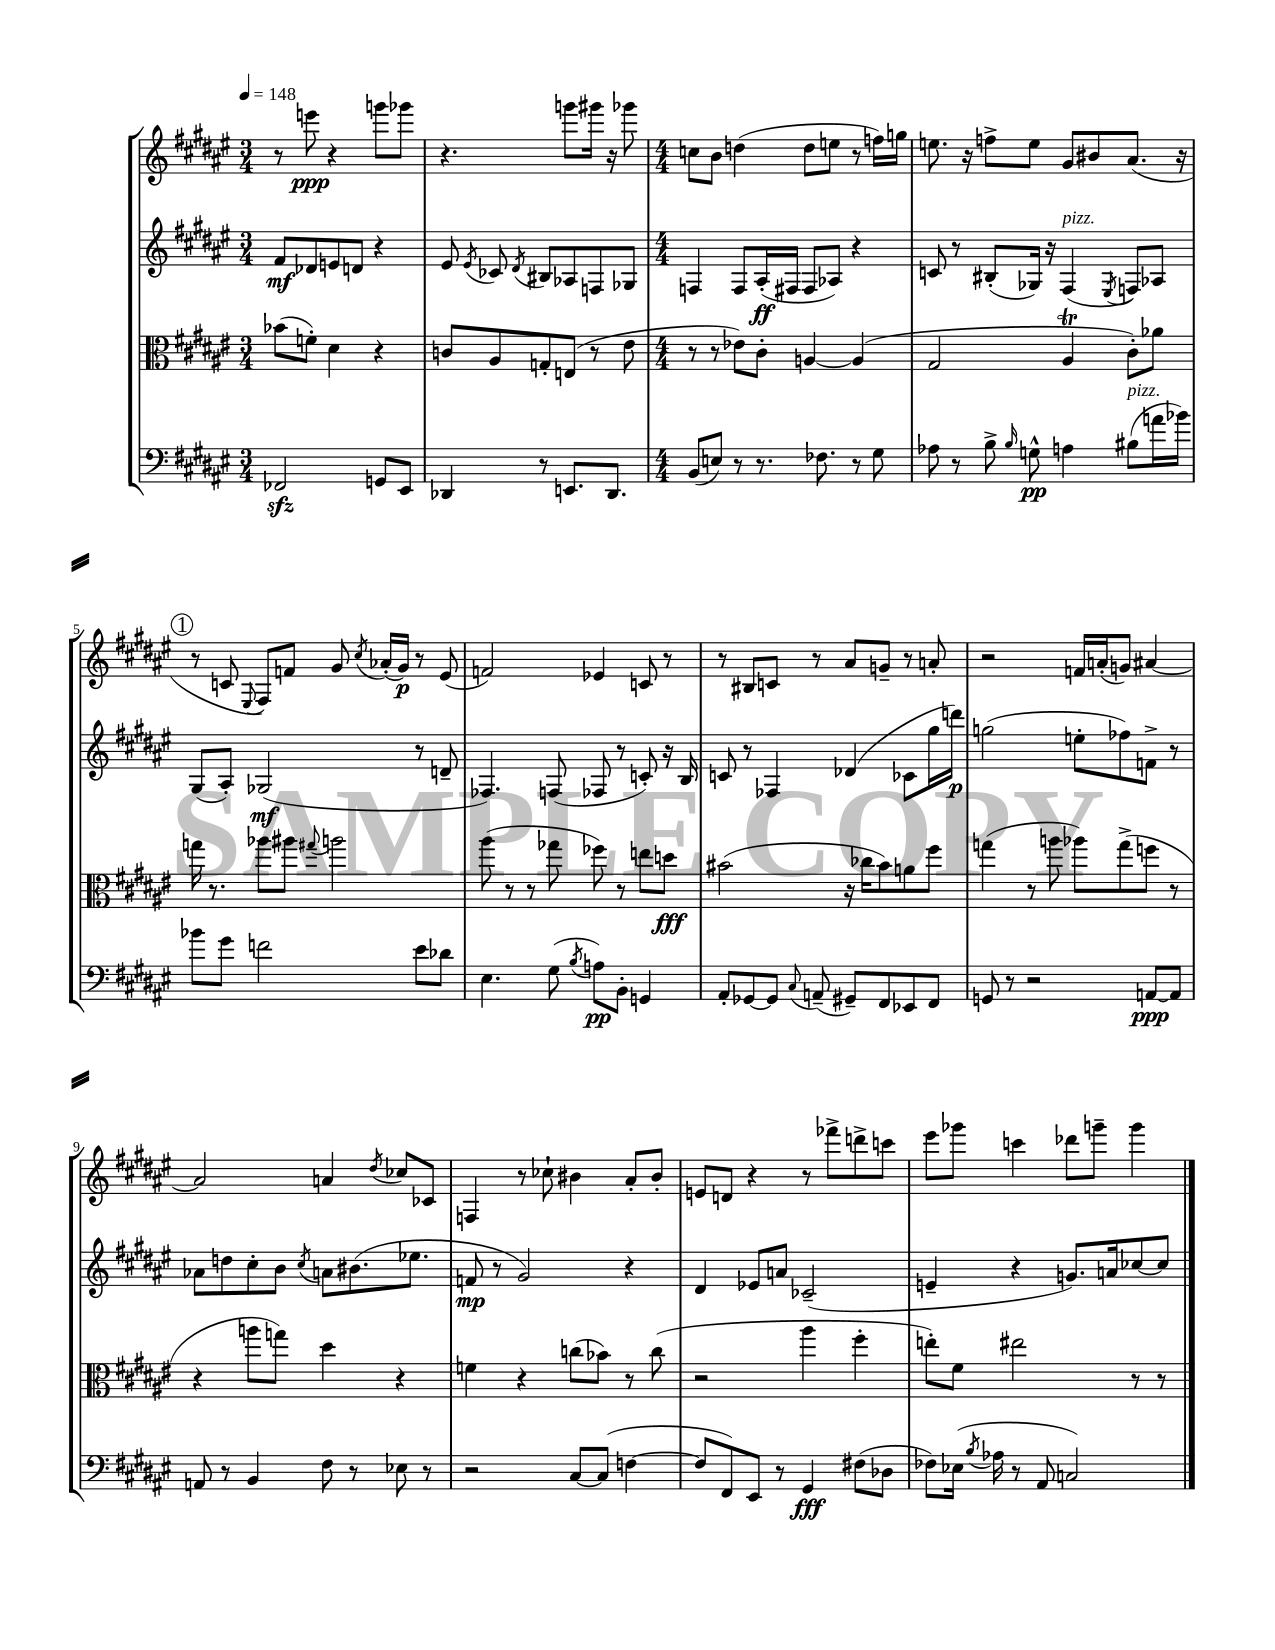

**kern	**dynam	**kern	**dynam	**kern	**dynam	**kern	**dynam
*part4	*part4	*part3	*part3	*part2	*part2	*part1	*part1
*staff4	*staff4	*staff3	*staff3	*staff2	*staff2	*staff1	*staff1
*clefF4	*	*clefC3	*	*clefG2	*	*clefG2	*
*k[f#c#g#d#a#e#]	*	*k[f#c#g#d#a#e#]	*	*k[f#c#g#d#a#e#]	*	*k[f#c#g#d#a#e#]	*
*M3/4	*	*M3/4	*	*M3/4	*	*M3/4	*
*MM148	*	*MM148	*	*MM148	*	*MM148	*
=1	=1	=1	=1	=1	=1	=1	=1
2FF-Xzz/	.	(8b-X\L	.	8f#/L	mf	8r	.
.	.	8fn'\J)	.	8d-X/	.	8eeen\	ppp
.	.	4d#\	.	8en/	.	4r	.
.	.	.	.	8dn/J	.	.	.
8GGn/L	.	4r	.	4r	.	8gggn\L	.
8EE#/J	.	.	.	.	.	8ggg-X\J	.
=2	=2	=2	=2	=2	=2	=2	=2
4DD-X/	.	8cn/L	.	8e#/	.	4.r	.
.	.	.	.	8qe#/	.	.	.
.	.	8A#/	.	8c-X/	.	.	.
.	.	.	.	8qd#/	.	.	.
8r	.	8Gn'/	.	8B#X/L	.	.	.
8.EEn/L	.	(8En/J	.	8A-X/	.	8gggn\L	.
.	.	8r	.	8Fn/	.	16ggg#X\Jk	.
8.DD-/J	.	.	.	.	.	16r	.
.	.	8e#\	.	8G-X/J	.	8ggg-X\	.
=3	=3	=3	=3	=3	=3	=3	=3
*M4/4	*	*M4/4	*	*M4/4	*	*M4/4	*
(8BB/L	.	8r	.	4Fn/	.	8ccn\L	.
8En/J)	.	8r	.	.	.	8b\J	.
8r	.	8e-X\L)	.	8F/L	.	(4ddn\	.
8.r	.	8c#'\J	.	(16A#'/L	ff	.	.
.	.	.	.	16F#X/JJ	.	.	.
.	.	[4An/	.	8F#/L	.	8dd\L	.
8.F-X\	.	.	.	.	.	.	.
.	.	.	.	8A-X/J)	.	8een\J	.
8r	.	(4A/]	.	4r	.	8r	.
8G#\	.	.	.	.	.	16ffn\LL)	.
.	.	.	.	.	.	16ggn\JJ	.
=4	=4	=4	=4	=4	=4	=4	=4
8A-X\	.	2G#/	.	8cn/	.	8.een\	.
8r	.	.	.	8r	.	.	.
.	.	.	.	.	.	16r	.
8B^\	.	.	.	(8B#X'/L	.	8ffn^\L	.
16qqB/	.	.	.	.	.	.	.
8Gn^^\	pp	.	.	16G-X/Jk)	.	8ee\J	.
.	.	.	.	16r	.	.	.
!	!	!	!	!LO:TX:a:i:t=pizz.	!	!	!
4An\	.	4A#t/	.	(4F#/	.	8g#/L	.
.	.	.	.	.	.	8b#X/	.
.	.	.	.	8qE#/	.	.	.
!LO:TX:a:i:t=pizz.	!	!	!	!	!	!	!
(8B#X\L	.	8c#'\L)	.	8Fn/L)	.	(8.a#/J	.
16an\L	.	8a-X\J	.	8A-X/J	.	.	.
16b-X\JJ)	.	.	.	.	.	16r	.
!!LO:LB:g=z
!!LO:REH:place=s1:t=1
=5	=5	=5	=5	=5	=5	=5	=5
8b-X\L	.	16ggn\	.	(8G#/L	.	8r	.
.	.	8.r	.	.	.	.	.
8g#\J	.	.	.	8A#'/J)	.	8cn/	.
.	.	.	.	.	.	8qqE#/	.
2fn\	.	8aa-X\L	.	(2G-X/	mf	8F#/L)	.
.	.	8aa#X\J	.	.	.	8fn/J	.
.	.	8qqgg#X/	.	.	.	.	.
.	.	2aan\	.	.	.	8g#/	.
.	.	.	.	.	.	8qcc#/	.
.	.	.	.	.	.	(16a-X'/LL	.
.	.	.	.	.	.	16g#/JJ)	p
8e#\L	.	.	.	8r	.	8r	.
8d-X\J	.	.	.	8dn~/	.	(8e#/	.
=6	=6	=6	=6	=6	=6	=6	=6
4.E#\	.	(8aa#\	.	4.F-X/)	.	2fn/)	.
.	.	8r	.	.	.	.	.
.	.	8r	.	.	.	.	.
(8G#\	.	8gg-X\	.	(8Fn/	.	.	.
8qB/	.	.	.	.	.	.	.
8An\L)	pp	8ff-X\)	.	8F-X/	.	4e-X/	.
8BB'\J	.	8r	.	8r	.	.	.
4GGn/	.	8een\L	.	8cn'/)	.	8cn/	.
.	.	8ddn\J	fff	16r	.	8r	.
.	.	.	.	16B/	.	.	.
=7	=7	=7	=7	=7	=7	=7	=7
8AA#'/L	.	(2b#X\	.	8cn/	.	8r	.
[8GG-X/	.	.	.	8r	.	8B#X/L	.
8GG-/J]	.	.	.	4F-X/	.	8cn/J	.
8qqC#/	.	.	.	.	.	.	.
(8AAn~/	.	.	.	.	.	8r	.
8GG#X~/L)	.	16r	.	(4d-X/	.	8a#/L	.
.	.	16cc-X\KL	.	.	.	.	.
8FF#/	.	8b#\)	.	.	.	8gn~/J	.
8EE-X/	.	8an\	.	8c-X\L	.	8r	.
8FF#/J	.	8ff#\J	.	16gg#\L	.	8an'/	.
.	.	.	.	16dddn\JJ)	p	.	.
=8	=8	=8	=8	=8	=8	=8	=8
8GGn/	.	(4ggn\	.	(2ggn\	.	2r	.
8r	.	.	.	.	.	.	.
2r	.	8r	.	.	.	.	.
.	.	8aan\	.	.	.	.	.
.	.	8aa-X\L)	.	8een'\L	.	16fn/LL	.
.	.	.	.	.	.	(16an'/J	.
.	.	(8gg^\	.	8ff-X\)	.	8gn/J)	.
[8AAn/L	ppp	8ffn\J	.	8fn^\J	.	[4a#X/	.
8AA/J]	.	8r	.	8r	.	.	.
!!LO:LB:g=z
=9	=9	=9	=9	=9	=9	=9	=9
8AAn/	.	4r	.	8a-X\L	.	2a#/]	.
8r	.	.	.	8ddn\	.	.	.
4BB/	.	8aan\L	.	8cc#'\	.	.	.
.	.	8ggn\J)	.	8b\J	.	.	.
.	.	.	.	8qcc#/	.	.	.
8F#\	.	4dd#\	.	8an\L	.	4an/	.
8r	.	.	.	(8.b#X\	.	.	.
.	.	.	.	.	.	8qdd#/	.
8E-X\	.	4r	.	.	.	8cc-X/L	.
.	.	.	.	8.ee-X\J	.	.	.
8r	.	.	.	.	.	8c-X/J	.
=10	=10	=10	=10	=10	=10	=10	=10
2r	.	4fn\	.	8fn/	mp	4Fn/	.
.	.	.	.	8r	.	.	.
.	.	4r	.	2g#/)	.	8r	.
.	.	.	.	.	.	8cc-X`\	.
[8C#/L	.	(8ccn\L	.	.	.	4b#X\	.
(8C#/J]	.	8b-X\J)	.	.	.	.	.
[4Fn\	.	8r	.	4r	.	8a#'/L	.
.	.	(8cc\	.	.	.	8b#'/J	.
=11	=11	=11	=11	=11	=11	=11	=11
8F/L]	.	2r	.	4d#/	.	8en/L	.
8FF#/)	.	.	.	.	.	8dn/J	.
8EE#/J	.	.	.	8e-X/L	.	4r	.
8r	.	.	.	8an/J	.	.	.
4GG#/	fff	4aa#\	.	(2c-X~/	.	8r	.
.	.	.	.	.	.	8fff-X^\L	.
(8F#X\L	.	4ff#'\	.	.	.	8dddn^\	.
8D-X\J	.	.	.	.	.	8cccn\J	.
=12	=12	=12	=12	=12	=12	=12	=12
8F-X\L)	.	8een'\L)	.	4en~/	.	8eee#\L	.
(16E-X\Jk	.	8f#\J	.	.	.	8ggg-X\J	.
8qB/	.	.	.	.	.	.	.
16A-X\	.	.	.	.	.	.	.
8r	.	2ee#X\	.	4r	.	4cccn\	.
8AA#/	.	.	.	.	.	.	.
2Cn/)	.	.	.	8.gn/L)	.	8ddd-X\L	.
.	.	.	.	.	.	8gggn~\J	.
.	.	.	.	16an/k	.	.	.
.	.	8r	.	[8cc-X/	.	4ggg\	.
.	.	8r	.	8cc-/J]	.	.	.
==	==	==	==	==	==	==	==
*-	*-	*-	*-	*-	*-	*-	*-
